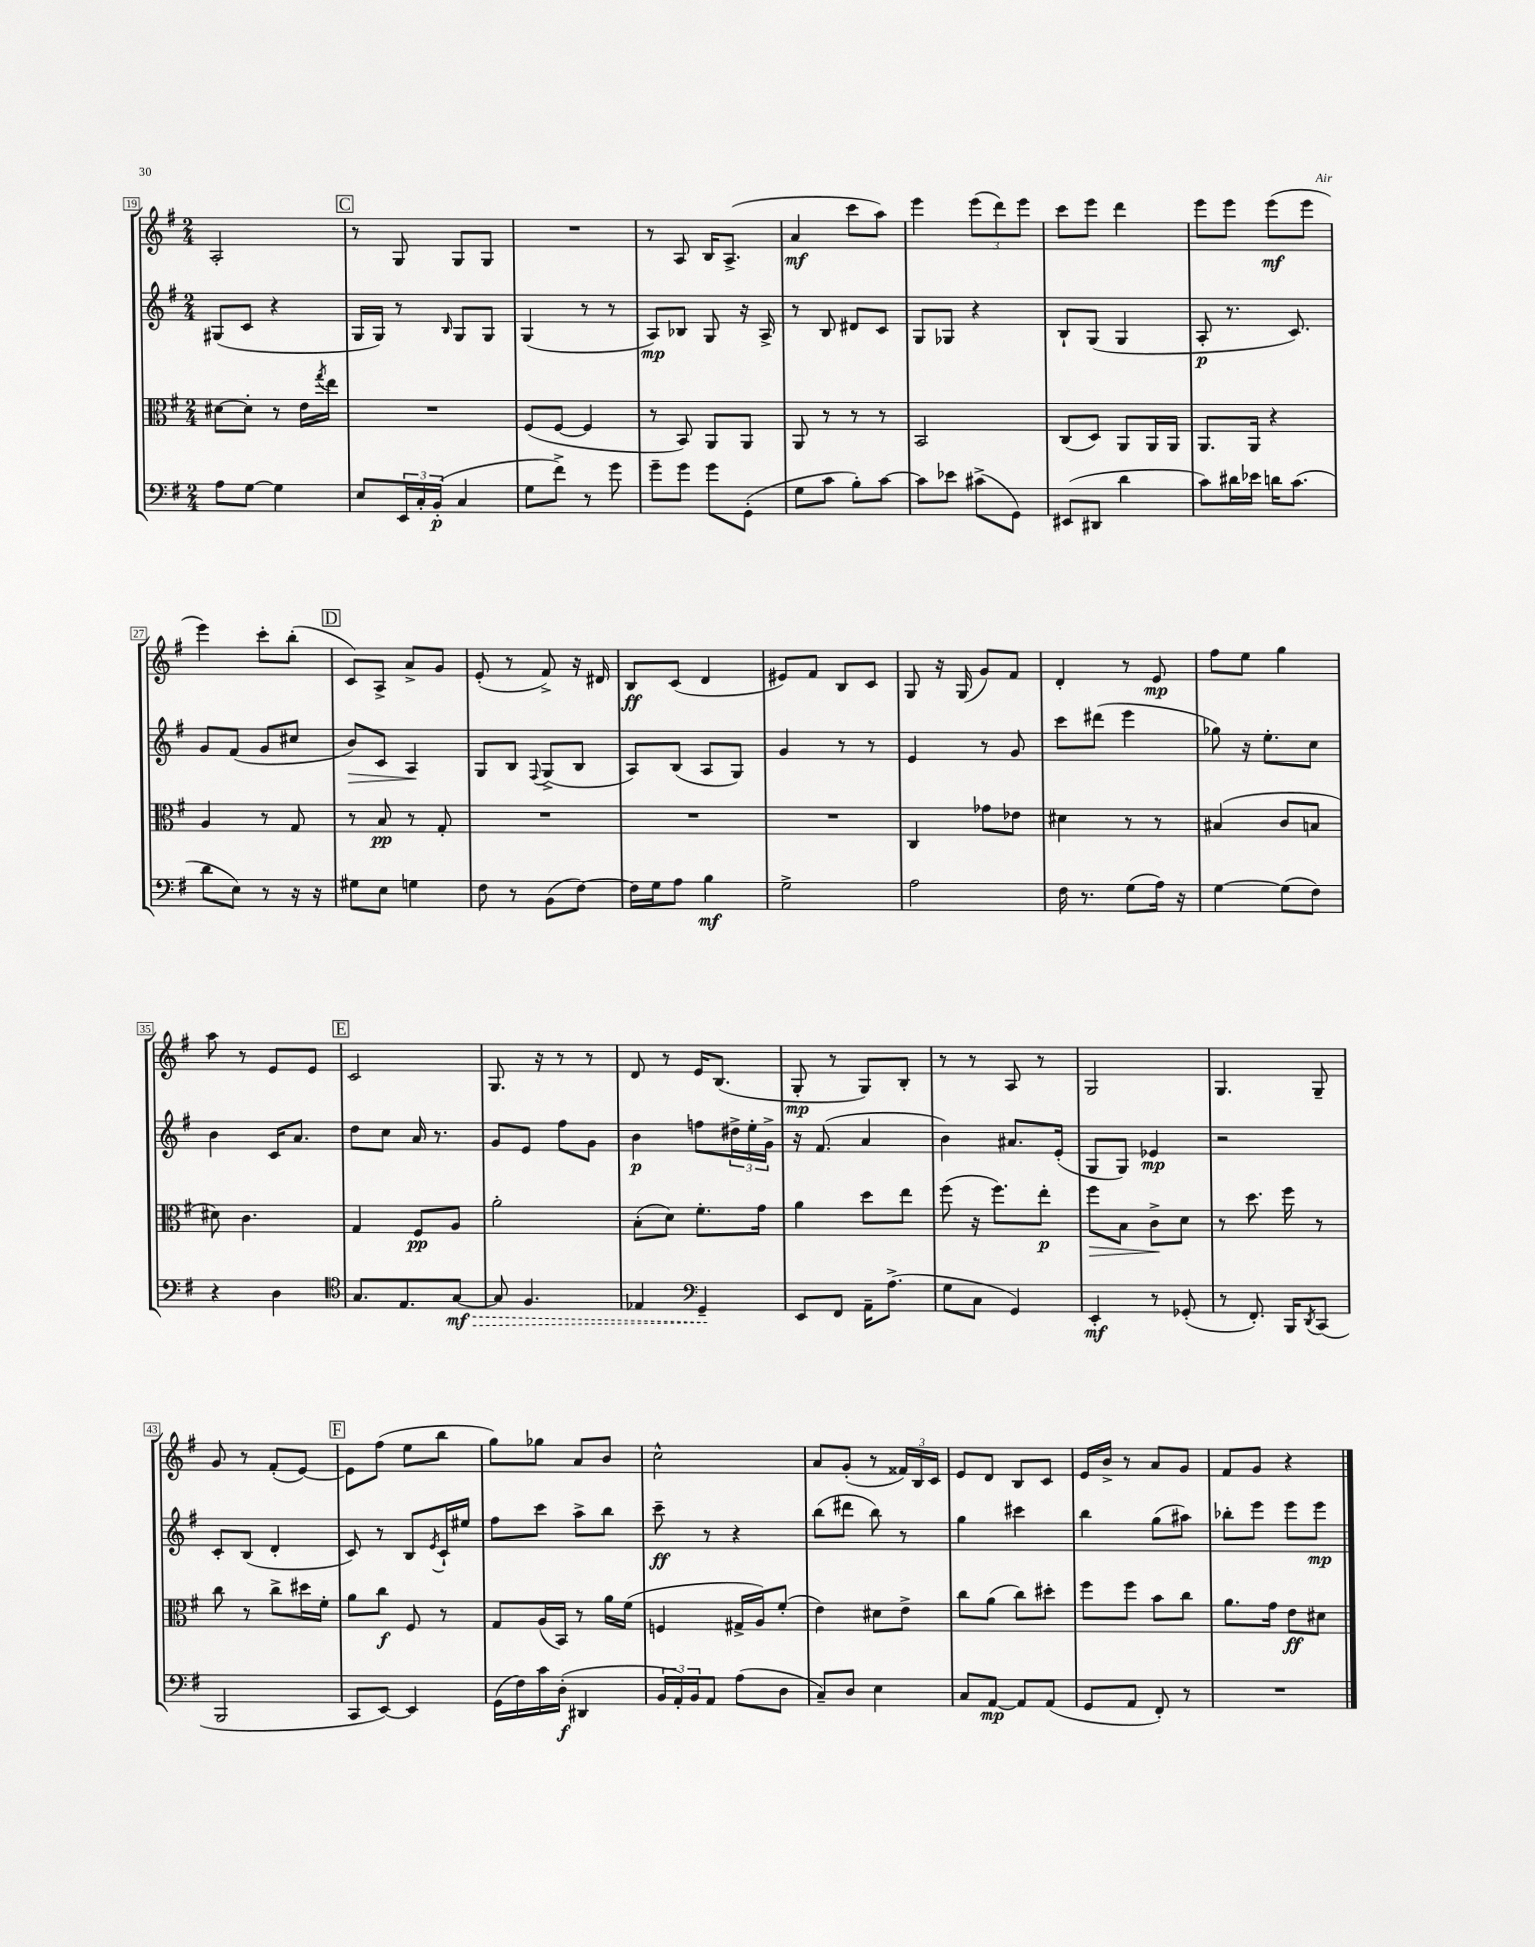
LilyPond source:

<<
\new StaffGroup <<
\new Staff = "s0" {
    \clef treble \key g \major \numericTimeSignature \time 2/4
    a2-. |
    \mark \markup { \box "C" } r8 g8 g8 g8 |
    R2 |
    r8 a8 b16 a8.->( |
    a'4\mf c'''8 a''8) |
    e'''4 \tuplet 3/2 { e'''8( d'''8) e'''8 } |
    c'''8 e'''8 d'''4 |
    e'''8 e'''8 e'''8\mf( e'''8 |
    e'''4) c'''8-. b''8-.( |
    \mark \markup { \box "D" } c'8) a8-> a'8-> g'8 |
    e'8-.( r8 fis'8->) r16 dis'16 |
    b8\ff c'8( d'4 |
    eis'8) fis'8 b8 c'8 |
    g8 r16 g16( g'8) fis'8 |
    d'4-. r8 e'8\mp |
    fis''8 e''8 g''4 |
    a''8 r8 e'8 e'8 |
    \mark \markup { \box "E" } c'2 |
    g8. r16 r8 r8 |
    d'8 r8 e'16 b8.( |
    g8-.\mp r8 g8) b8-. |
    r8 r8 a8 r8 |
    g2 |
    g4. g8-- |
    g'8 r8 fis'8-.( e'8~) |
    \mark \markup { \box "F" } e'8 fis''8( e''8 b''8 |
    g''8) ges''8 a'8 b'8 |
    c''2-^ |
    a'8 g'8-.( r8 \tuplet 3/2 { fisis'16) b16 c'16 } |
    e'8 d'8 b8 c'8 |
    e'16 b'16-> r8 a'8 g'8 |
    fis'8 g'8 r4 \bar "|." |
}
\new Staff = "s1" {
    \clef treble \key g \major \numericTimeSignature \time 2/4
    gis8( c'8 r4 |
    \mark \markup { \box "C" } g16 g16) r8 \grace { b16 } g8 g8 |
    g4( r8 r8 |
    a8\mp) bes8 g8 r16 a16-> |
    r8 b8 dis'8 c'8 |
    g8 ges8 r4 |
    b8-! g8( g4 |
    a8-.\p r8. c'8.) |
    g'8 fis'8( g'8 cis''8 |
    \mark \markup { \box "D" } b'8\>) c'8 a4\! |
    g8 b8 \appoggiatura { fis8 } g8->( b8 |
    a8) b8( a8 g8) |
    g'4 r8 r8 |
    e'4 r8 g'8 |
    c'''8 dis'''8( e'''4 |
    ges''8) r16 e''8.-. c''8 |
    b'4 c'16 a'8. |
    \mark \markup { \box "E" } d''8 c''8 a'16 r8. |
    g'8 e'8 fis''8 g'8 |
    b'4\p f''8 \tuplet 3/2 { dis''16-> e''16-. g'16-> } |
    r16 fis'8.( a'4 |
    b'4) ais'8. e'16-.( |
    g8 g8) ees'4\mp |
    r2 |
    c'8-. b8( d'4-. |
    \mark \markup { \box "F" } c'8) r8 b8 \acciaccatura { e'8 } c'16-! eis''16 |
    fis''8 c'''8 a''8-> b''8 |
    c'''8--\ff r8 r4 |
    b''8( dis'''8 b''8) r8 |
    g''4 cis'''4 |
    b''4 g''8( ais''8) |
    bes''8-. e'''8 e'''8 e'''8\mp \bar "|." |
}
\new Staff = "s2" {
    \clef alto \key g \major \numericTimeSignature \time 2/4
    dis'8~ dis'8-. r8 e'16 \acciaccatura { g''8 } e''16 |
    \mark \markup { \box "C" } R2 |
    fis8( fis8~ fis4 |
    r8 b,8) a,8 a,8 |
    a,8 r8 r8 r8 |
    b,2 |
    c8( d8) a,8 a,16 a,16 |
    a,8. a,16 r4 |
    a4 r8 g8 |
    \mark \markup { \box "D" } r8 b8\pp r8 g8-. |
    R2 |
    R2 |
    R2 |
    c4 ges'8 ees'8 |
    dis'4 r8 r8 |
    bis4( c'8 b8 |
    dis'8) c'4. |
    \mark \markup { \box "E" } g4 fis8\pp a8 |
    a'2-. |
    b8-.( d'8) fis'8.-. g'16 |
    a'4 d''8 e''8 |
    fis''8( r16 fis''8.) e''8-.\p |
    fis''8\> b8 c'8->\! d'8 |
    r8 d''8. fis''16 r8 |
    c''8 r8 c''8-> dis''16 fis'16-. |
    \mark \markup { \box "F" } a'8 c''8\f fis8 r8 |
    g8 a16( b,16) r8 a'16 fis'16( |
    f4 gis16-> a16) fis'8-.( |
    e'4) dis'8 e'8-> |
    c''8 a'8( c''8) dis''8-. |
    fis''8 fis''8 b'8 c''8 |
    a'8. g'16 e'8\ff dis'8 \bar "|." |
}
\new Staff = "s3" {
    \clef bass \key g \major \numericTimeSignature \time 2/4
    a8 g8~ g4 |
    \mark \markup { \box "C" } e8 \tuplet 3/2 { e,16 c16-. b,16-.\p( } c4 |
    g8 fis'8->) r8 g'8 |
    g'8-- g'8 g'8 g,8-.( |
    g8 c'8 b8-.) c'8~ |
    c'8 ees'8 cis'8->( g,8) |
    eis,8( dis,8 d'4 |
    c'8) dis'16 ees'16 d'16 c'8.( |
    d'8 e8) r8 r16 r16 |
    \mark \markup { \box "D" } gis8 e8 g4 |
    fis8 r8 b,8( fis8~) |
    fis16 g16 a8 b4\mf |
    g2-> |
    a2 |
    fis16 r8. g8( a16) r16 |
    g4~ g8( fis8) |
    r4 d4 |
    \mark \markup { \box "E" } \clef tenor g8. e8. \once \override Hairpin.style = #'dashed-line g8~\mf\> |
    g8 fis4. |
    ees4 \clef bass g,4--\! |
    e,8 fis,8 a,16-- a8.->( |
    g8 c8 g,4) |
    e,4-.\mf r8 ges,8-.( |
    r8 fis,8.-.) b,,16 \acciaccatura { d,8 } c,8( |
    b,,2 |
    \mark \markup { \box "F" } c,8 e,8~) e,4 |
    g,16( fis16) c'16 d16-.\f( dis,4 |
    \tuplet 3/2 { b,16 a,16-.) b,16 } a,8 a8( d8 |
    c8--) d8 e4 |
    c8 a,8~\mp a,8 a,8( |
    g,8 a,8 fis,8-.) r8 |
    R2 \bar "|." |
}
>>
>>
\layout { \context { \Score currentBarNumber = #19 \override BarNumber.stencil = #(make-stencil-boxer 0.1 0.3 ly:text-interface::print) } }
